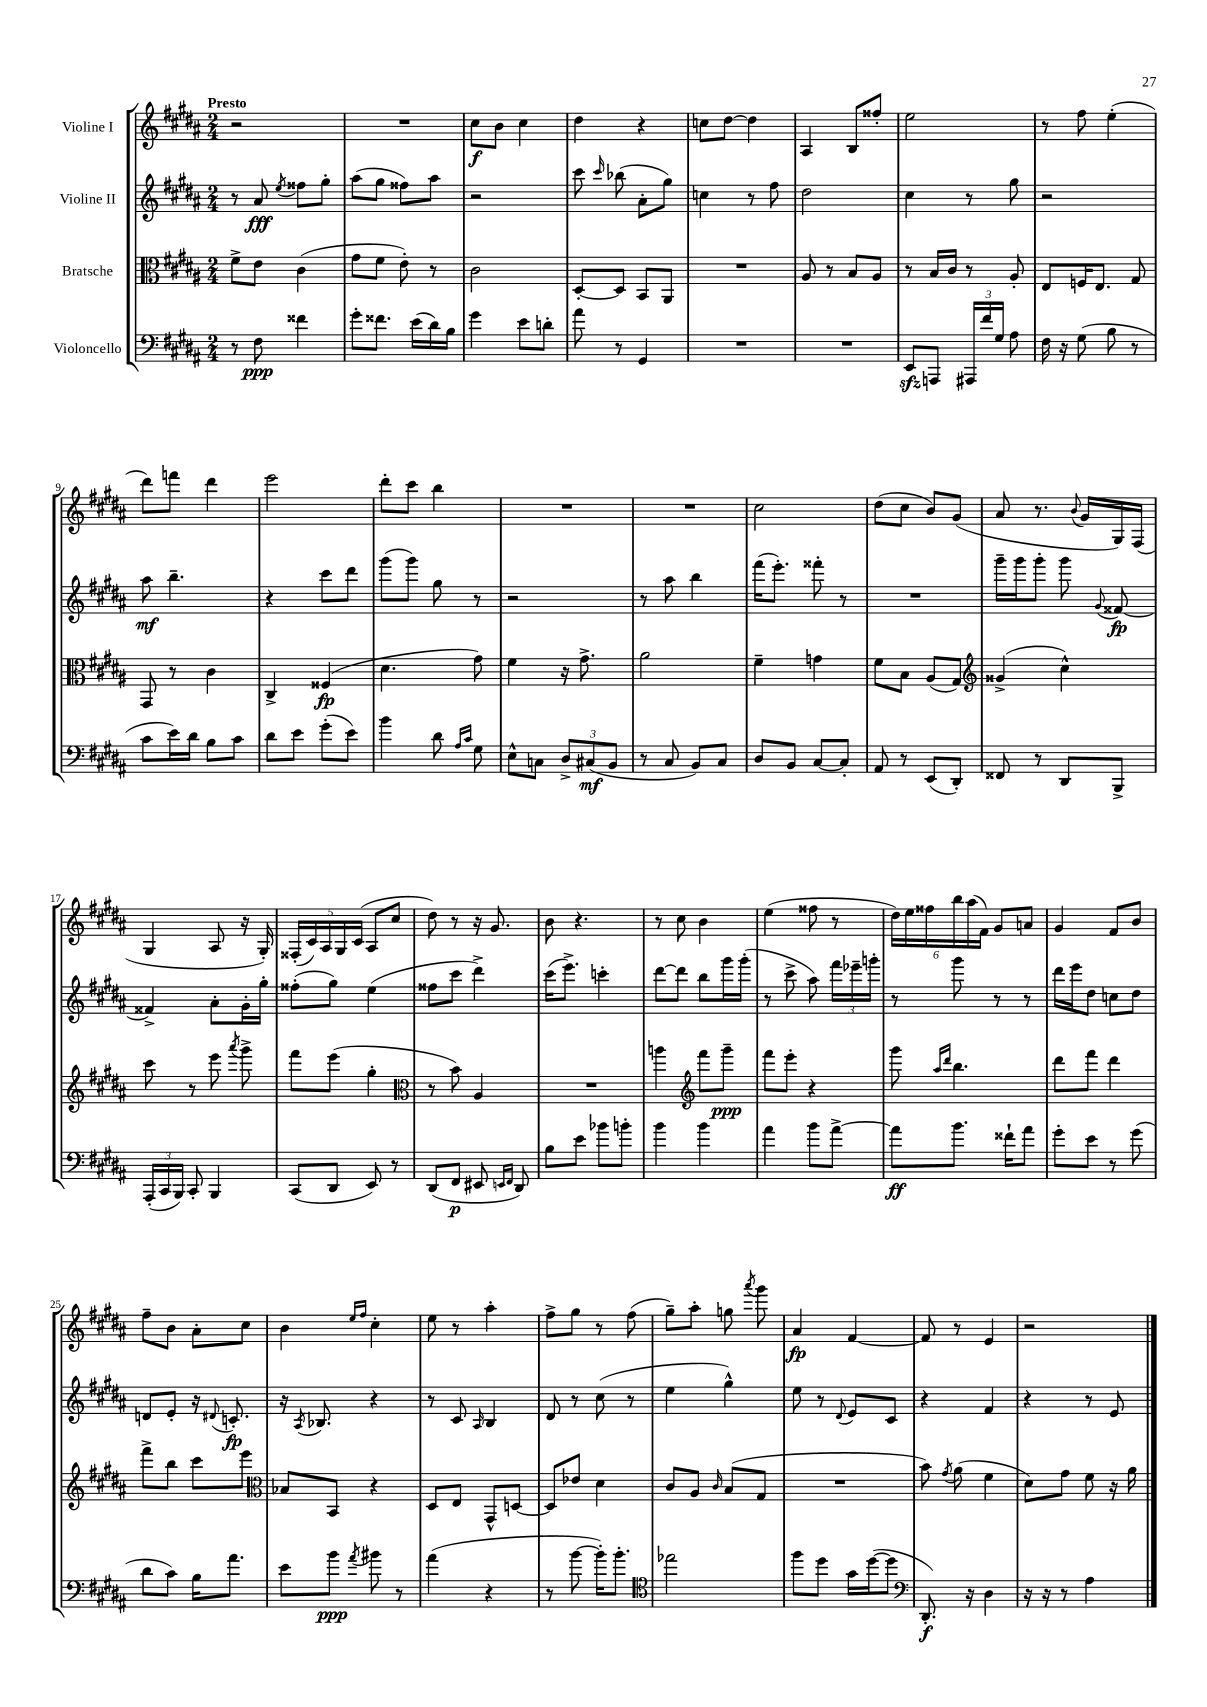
<<
\new StaffGroup <<
\new Staff = "s0" \with { instrumentName = "Violine I" } {
    \clef treble \key b \major \numericTimeSignature \time 2/4 \tempo "Presto"
    \autoBeamOff r2 |
    R2 |
    cis''8[\f b'8] cis''4 |
    dis''4 r4 |
    c''8[ dis''8]~ dis''4 |
    ais4 b8[ fisis''8]-. |
    e''2 |
    r8 fis''8 e''4-.( |
    dis'''8[) f'''8] dis'''4 |
    e'''2 |
    dis'''8[-. cis'''8] b''4 |
    R2 |
    R2 |
    cis''2 |
    dis''8[( cis''8] b'8[) gis'8]( |
    ais'8 r8. \appoggiatura { b'8 } gis'16[ gis16) fis16]( |
    gis4 ais8 r16 gis16-.) |
    \tuplet 5/4 { fisis16[-.( cis'16) ais16 gis16 cis'16]( } ais8[ cis''8] |
    dis''8) r8 r16 gis'8. |
    b'8 r4. |
    r8 cis''8 b'4 |
    e''4( fisis''8 r8 |
    \tuplet 6/4 { dis''16[) e''16 fisis''16 b''16 ais''16( fis'16]) } gis'8[ a'8] |
    gis'4 fis'8[ b'8] |
    fis''8[-- b'8] ais'8[-. cis''8] |
    b'4 \grace { e''16[ fis''16] } cis''4-. |
    e''8 r8 ais''4-. |
    fis''8[-> gis''8] r8 fis''8( |
    gis''8[--) ais''8]-. g''8 \acciaccatura { ais'''8 } gis'''8 |
    ais'4\fp fis'4~ |
    fis'8 r8 e'4 |
    r2 \bar "|." |
}
\new Staff = "s1" \with { instrumentName = "Violine II" } {
    \clef treble \key b \major \numericTimeSignature \time 2/4
    \autoBeamOff r8 ais'8\fff \acciaccatura { e''8 } fisis''8[ gis''8]-. |
    ais''8[( gis''8] fisis''8[) ais''8] |
    r2 |
    cis'''8 \grace { cis'''16 } bes''8( ais'8[-. gis''8]) |
    c''4 r8 fis''8 |
    dis''2 |
    cis''4 r8 gis''8 |
    r2 |
    ais''8\mf b''4.-- |
    r4 cis'''8[ dis'''8] |
    gis'''8[( gis'''8]) gis''8 r8 |
    r2 |
    r8 ais''8 b''4 |
    fis'''16[( e'''8.]-.) fisis'''8-. r8 |
    R2 |
    gis'''16[-- gis'''16 gis'''8]-. gis'''8 \appoggiatura { gis'8 } fisis'8~\fp |
    fisis'4-> ais'8[-. gis'16-. gis''16]-. |
    fisis''8[-.( gis''8]) e''4( |
    fisis''8[ cis'''8] dis'''4->) |
    cis'''16[( e'''8.]->) c'''4-. |
    dis'''8[~ dis'''8] b''8[ gis'''16 gis'''16]-.( |
    r8 cis'''8-> ais''8) \tuplet 3/2 { fis'''16[ ees'''16-- g'''16]-. } |
    r8 gis'''8 r8 r8 |
    dis'''16[ e'''16 dis''8] c''8[ dis''8] |
    d'8[ e'8]-. r16 \appoggiatura { dis'8 } c'8.-.\fp |
    r16 \acciaccatura { ais8 } bes8. r4 |
    r8 cis'8 \grace { ais16 } b4 |
    dis'8 r8 cis''8( r8 |
    e''4 gis''4-^) |
    e''8 r8 \appoggiatura { dis'8 } e'8[ cis'8] |
    r4 fis'4 |
    r4 r8 e'8 \bar "|." |
}
\new Staff = "s2" \with { instrumentName = "Bratsche" } {
    \clef alto \key b \major \numericTimeSignature \time 2/4
    \autoBeamOff fis'8[-> e'8] cis'4( |
    gis'8[ fis'8] e'8-.) r8 |
    cis'2 |
    dis8[~-. dis8] b,8[ ais,8] |
    R2 |
    ais8 r8 b8[ ais8] |
    r8 b16[ cis'16] r8 ais8-. |
    e8[ f16 e8.] gis8 |
    gis,8 r8 cis'4 |
    cis4-> fisis4\fp( |
    dis'4. gis'8) |
    fis'4 r16 gis'8.-> |
    ais'2 |
    fis'4-- g'4 |
    fis'8[ b8] ais8[( gis8]) |
    \clef treble gisis'4->( cis''4-^) |
    cis'''8 r8 e'''8 \acciaccatura { ais'''8 } gis'''8-> |
    fis'''8[ e'''8]( gis''4-. |
    \clef alto r8 b'8) ais4 |
    R2 |
    a''4 \clef treble fis'''8[ gis'''8]--\ppp |
    fis'''8[ e'''8]-. r4 |
    gis'''8 \grace { ais''16[ dis'''16] } b''4. |
    dis'''8[ fis'''8] dis'''4 |
    fis'''8[-> b''8] cis'''8[ e'''8] |
    \clef alto bes8[ b,8] r4 |
    dis8[ e8] gis,8[-^ d8]~ |
    d8[ ees'8] dis'4 |
    cis'8[ ais8] \grace { cis'16 } b8[( gis8] |
    R2 |
    b'8) \acciaccatura { gis'8 } ais'8( fis'4 |
    dis'8[) gis'8] fis'8 r16 ais'16 \bar "|." |
}
\new Staff = "s3" \with { instrumentName = "Violoncello" } {
    \clef bass \key b \major \numericTimeSignature \time 2/4
    \autoBeamOff r8 fis8\ppp fisis'4 |
    gis'8[-. fisis'8.] e'16[( dis'16) b16] |
    gis'4 e'8[ d'8]-. |
    ais'8 r8 gis,4 |
    R2 |
    R2 |
    e,8[\sfz a,,8] \tuplet 3/2 { ais,,16[ fis'16 gis16] } ais8 |
    fis16 r16 gis8( b8 r8 |
    cis'8[ e'16) dis'16] b8[ cis'8] |
    dis'8[ e'8] gis'8[-.( e'8]) |
    b'4 dis'8 \grace { ais16[ cis'16] } gis8 |
    e8[-^ c8] \tuplet 3/2 { dis8[-> cis8\mf( b,8] } |
    r8 cis8 b,8[) cis8] |
    dis8[ b,8] cis8[~ cis8]-. |
    ais,8 r8 e,8[( dis,8]-.) |
    fisis,8 r8 dis,8[ b,,8]-> |
    \tuplet 3/2 { ais,,16[-.( cis,16 b,,16]) } cis,8-. b,,4 |
    cis,8[( dis,8] e,8) r8 |
    dis,8[( fis,8]\p eis,8 \grace { e,16[ fis,16] } dis,8) |
    b8[ e'8] bes'8[ b'8]-. |
    b'4 b'4 |
    ais'4 b'8[ ais'8]~-> |
    ais'8[\ff b'8.] fisis'16[-! ais'8] |
    gis'8[-. e'8] r8 gis'8( |
    dis'8[ cis'8]) b16[ ais'8.] |
    e'8[ b'8]\ppp \acciaccatura { ais'8 } bis'8 r8 |
    ais'4( r4 |
    r8 b'8~ b'16[-.) b'8.]-. |
    \clef tenor ees''2 |
    fis''8[ dis''8] gis'16[ dis''16~( dis''8] |
    \clef bass dis,8.-.\f) r16 dis4 |
    r16 r16 r8 ais4 \bar "|." |
}
>>
>>
